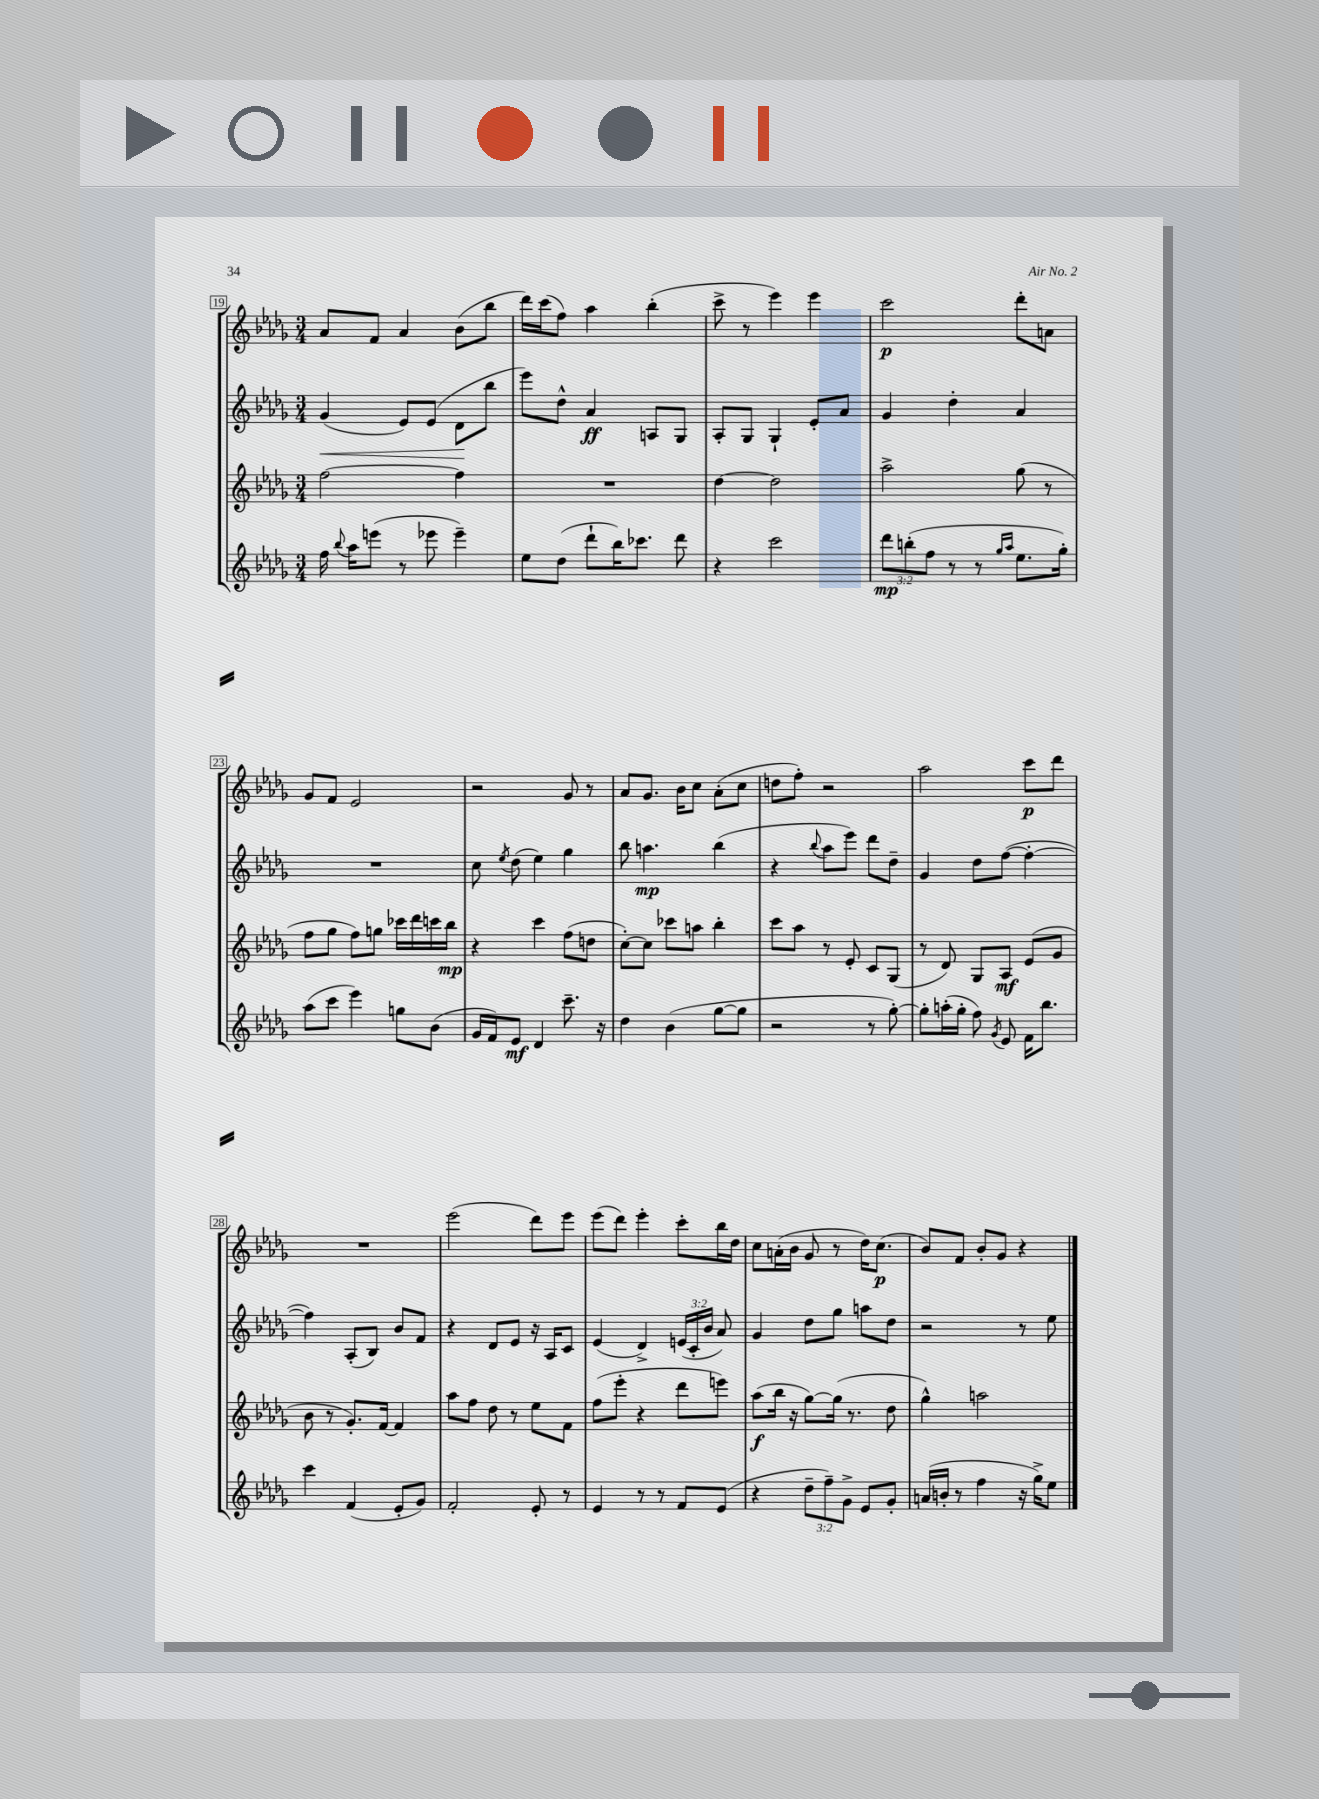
<<
\new StaffGroup <<
\new Staff = "s0" {
    \clef treble \key des \major \numericTimeSignature \time 3/4
    \autoBeamOff aes'8[ f'8] aes'4 bes'8[( bes''8] |
    des'''16[) c'''16( f''8]) aes''4 bes''4-.( |
    c'''8-> r8 ees'''4) ees'''4 |
    c'''2\p des'''8[-. a'8] |
    ges'8[ f'8] ees'2 |
    r2 ges'8 r8 |
    aes'8[ ges'8.] bes'16[ c''8] aes'8[-.( c''8] |
    d''8[ f''8]-.) r2 |
    aes''2 c'''8[\p des'''8] |
    R2. |
    ees'''2( des'''8[) ees'''8] |
    ees'''8[( des'''8]) ees'''4-. c'''8[-. bes''16 des''16] |
    c''8[ a'16-.( bes'16] ges'8 r8 des''16[) c''8.]\p( |
    bes'8[) f'8] bes'8[-. ges'8] r4 \bar "|." |
}
\new Staff = "s1" {
    \clef treble \key des \major \numericTimeSignature \time 3/4 \override Staff.TupletNumber.text = #tuplet-number::calc-fraction-text
    \autoBeamOff ges'4\<( ees'8[) ees'8]( des'8[\! bes''8] |
    ees'''8[) des''8]-^ aes'4\ff a8[ ges8] |
    aes8[-. ges8] ges4-! ees'8[-. aes'8] |
    ges'4 des''4-. aes'4 |
    R2. |
    c''8 \acciaccatura { ees''8 } des''8( ees''4) ges''4 |
    bes''8 a''4.\mp bes''4( |
    r4 \appoggiatura { bes''8 } aes''8[ ees'''8]) des'''8[ des''8]-- |
    ges'4 des''8[ f''8]~( f''4~-. |
    f''4) aes8[-.( bes8]) bes'8[ f'8] |
    r4 des'8[ ees'8] r16 aes16[ c'8] |
    ees'4( des'4->) \tuplet 3/2 { e'16[( c'16-. bes'16] } aes'8) |
    ges'4 des''8[ ges''8] a''8[ des''8] |
    r2 r8 ees''8 \bar "|." |
}
\new Staff = "s2" {
    \clef treble \key des \major \numericTimeSignature \time 3/4
    \autoBeamOff f''2~ f''4 |
    R2. |
    des''4~ des''2 |
    aes''2-> ges''8( r8 |
    f''8[ ges''8] f''8[) g''8] ces'''16[ des'''16 c'''16 bes''16]\mp |
    r4 c'''4 f''8[( d''8] |
    c''8[~-.) c''8] ces'''8[ a''8] bes''4-. |
    c'''8[ aes''8] r8 ees'8-. c'8[ ges8]( |
    r8 des'8) ges8[ aes8]\mf ees'8[( ges'8] |
    bes'8 r8 ges'8.[-.) f'16]~ f'4 |
    aes''8[ f''8] des''8 r8 ees''8[ f'8] |
    f''8[( ees'''8]-. r4 des'''8[ e'''8]) |
    aes''8[\f( bes''16] r16 ges''8[~) ges''16]( r8. des''8 |
    ges''4-^) a''2 \bar "|." |
}
\new Staff = "s3" {
    \clef treble \key des \major \numericTimeSignature \time 3/4 \override Staff.TupletNumber.text = #tuplet-number::calc-fraction-text
    \autoBeamOff f''16 \appoggiatura { bes''8 } aes''16[ e'''8]( r8 ees'''8 ees'''4--) |
    ees''8[ des''8]( des'''8[-! bes''16) ces'''8.] des'''8 |
    r4 c'''2 |
    \tuplet 3/2 { des'''8[\mp b''8-.( f''8] } r8 r8 \grace { ges''16[ aes''16] } ees''8.[ ges''16]-.) |
    aes''8[( c'''8] ees'''4) g''8[ bes'8]( |
    ges'16[ f'16) ees'8]\mf des'4 c'''8.-- r16 |
    des''4 bes'4( ges''8[~ ges''8] |
    r2 r8 ges''8~-.) |
    ges''8[-. a''16-.( ges''16]-. f''8) \acciaccatura { ges'8 } ees'8 f'16[ bes''8.] |
    c'''4 f'4( ees'8[-. ges'8]) |
    f'2-. ees'8-. r8 |
    ees'4 r8 r8 f'8[ ees'8]( |
    r4 \tuplet 3/2 { des''8[-- f''8--) ges'8]-> } ees'8[ ges'8]-. |
    a'16[( b'16]-. r8 f''4 r16 ges''16[->) ees''8] \bar "|." |
}
>>
>>
\layout { \context { \Score currentBarNumber = #19 \override BarNumber.stencil = #(make-stencil-boxer 0.1 0.3 ly:text-interface::print) } }
